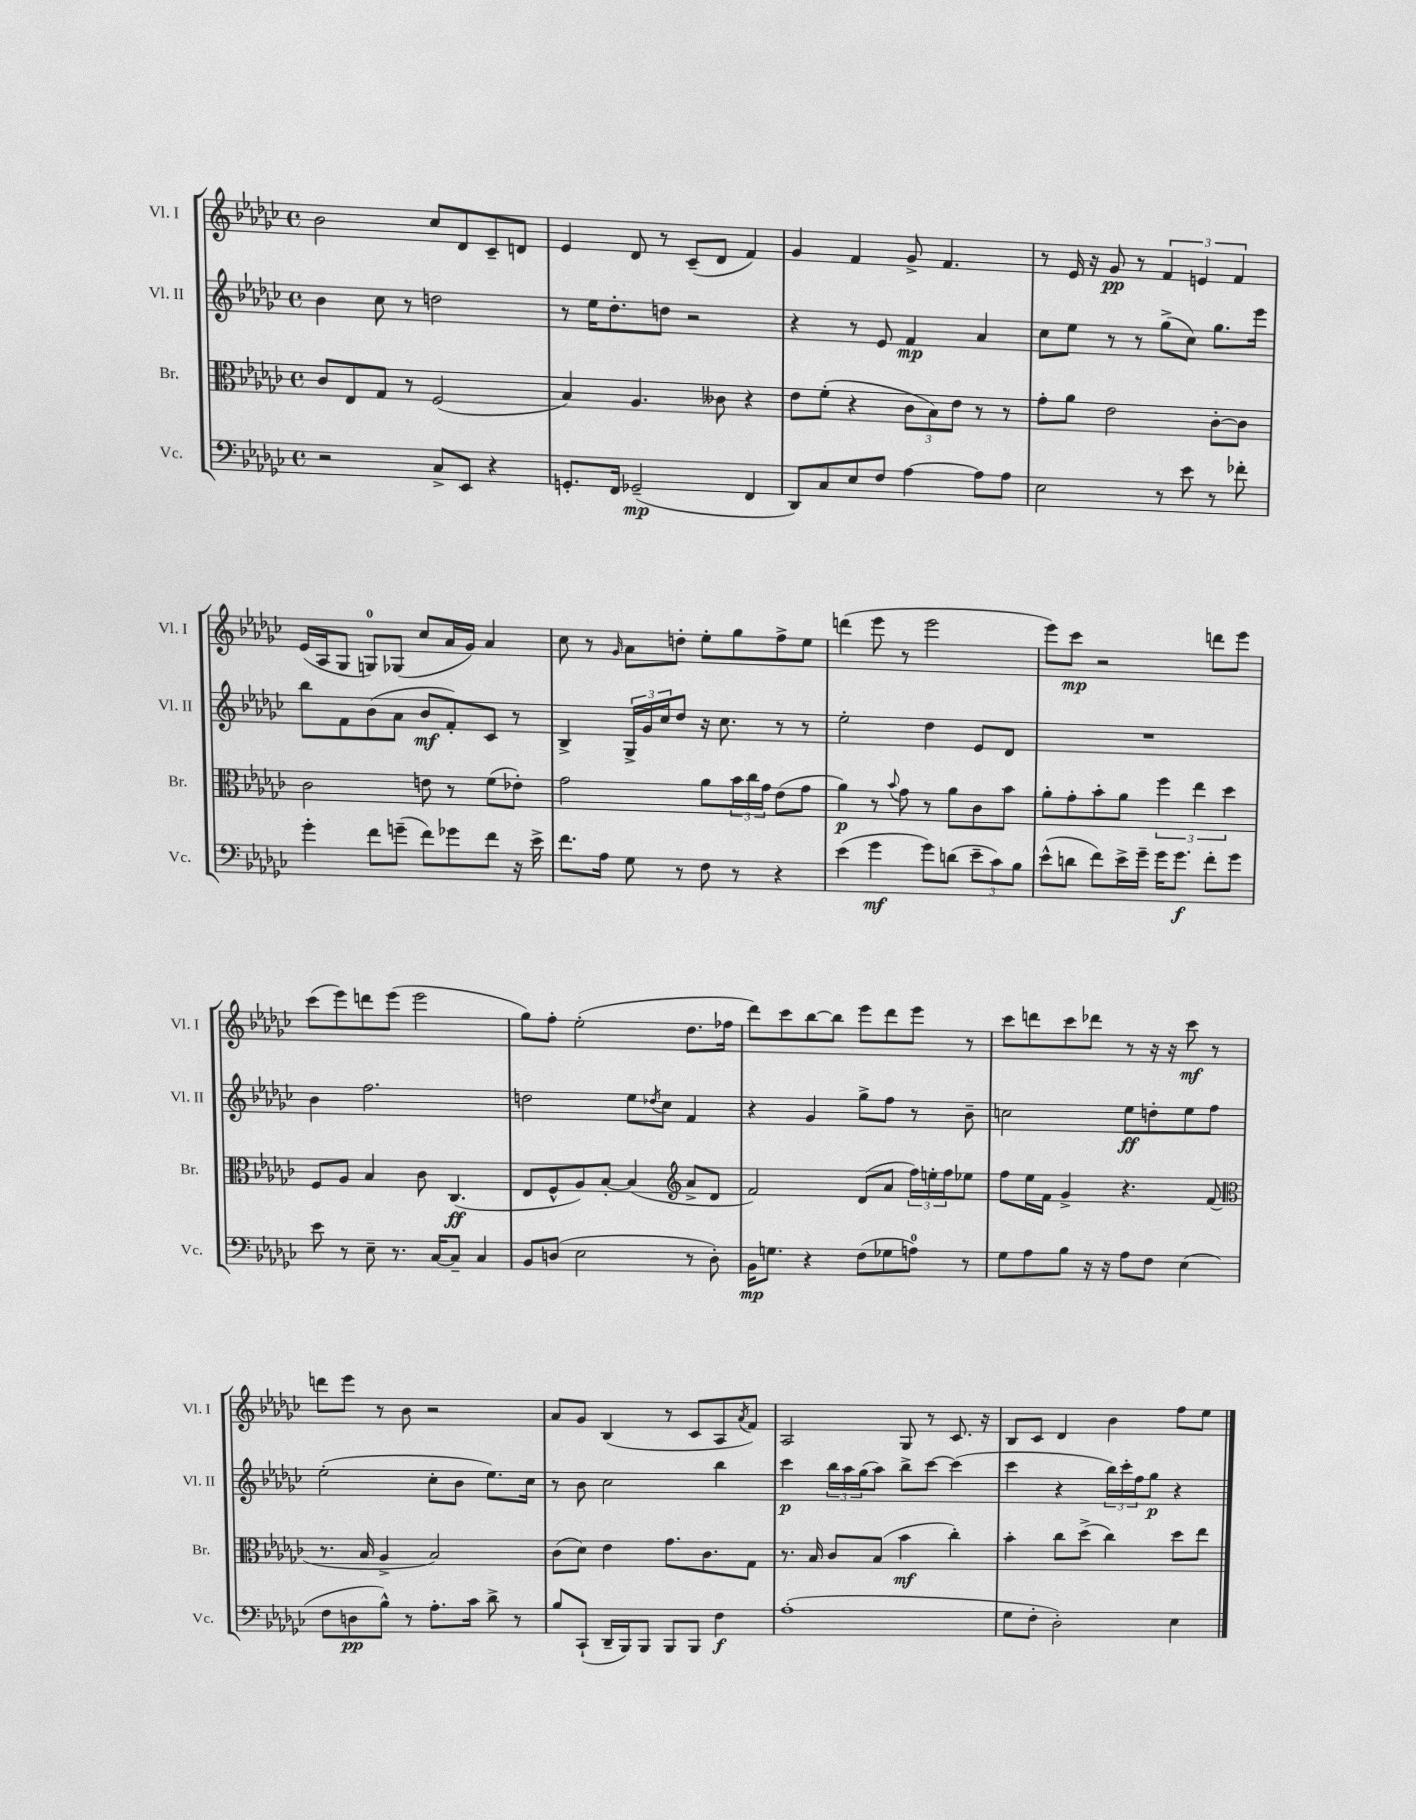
<<
\new StaffGroup <<
\new Staff = "s0" \with { instrumentName = "Vl. I" shortInstrumentName = "Vl. I" } {
    \clef treble \key ges \major \defaultTimeSignature \time 4/4
    bes'2 ces''8 des'8 ces'8-- d'8 |
    ees'4 des'8 r8 ces'8--( des'8 f'4) |
    ges'4 f'4 ges'8-> f'4. |
    r8 ees'16 r16 ges'8\pp r8 \tuplet 3/2 { f'4 e'4 f'4 } |
    ees'16( aes16 ges8 g8-0) ges8( ces''8 aes'16 ges'16) aes'4 |
    ces''8 r8 \grace { ges'16 } aes'8 d''8-. ees''8-. ges''8 f''8-> ees''8 |
    d'''4( ees'''8 r8 ees'''2 |
    ees'''8) ces'''8\mp r2 d'''8 ees'''8 |
    ces'''8( ees'''8) d'''8 ees'''8( ees'''2 |
    ges''8) f''8-. ees''2-.( des''8. fes''16 |
    des'''8) ces'''8 bes''8~ bes''8 ees'''8 des'''8 ees'''8 r8 |
    ces'''8 d'''8 ces'''8 des'''8 r8 r16 r16 ces'''8\mf r8 |
    d'''8 ees'''8 r8 bes'8 r2 |
    aes'8 ges'8 bes4( r8 ces'8 aes8 \acciaccatura { aes'8 } f'8) |
    aes2 ges8 r8 ces'8. r16 |
    bes8 ces'8 des'4 bes'4 f''8 ees''8 \bar "|." |
}
\new Staff = "s1" \with { instrumentName = "Vl. II" shortInstrumentName = "Vl. II" } {
    \clef treble \key ges \major \defaultTimeSignature \time 4/4
    bes'4 ces''8 r8 d''2 |
    r8 ees''16 des''8.-. d''8 r2 |
    r4 r8 ees'8 f'4\mp aes'4 |
    ces''8 ees''8 r8 r8 ges''8->( ces''8) ges''8. ees'''16 |
    bes''8 f'8 bes'8( aes'8 bes'8\mf f'8-.) ces'8 r8 |
    bes4-> \tuplet 3/2 { ges16-> ges'16 ces''16 } des''8 r16 ces''8. r8 r8 |
    ees''2-. des''4 ees'8 des'8 |
    R1 |
    bes'4 f''2. |
    d''2 ees''8 \acciaccatura { des''8 } ces''8 f'4 |
    r4 ges'4 ges''8-> f''8 r8 bes'8-- |
    c''2 ees''8\ff d''8-. ees''8 f''8 |
    ees''2-.( ces''8-. bes'8 ees''8.) ces''16 |
    r8 bes'8 ces''2 bes''4 |
    ces'''4\p \tuplet 3/2 { bes''16 aes''16 ges''16( } aes''8) bes''8-> ces'''8~ ces'''4( |
    ces'''4 r4 \tuplet 3/2 { bes''16) ces'''16-. f''16 } ges''8\p r4 \bar "|." |
}
\new Staff = "s2" \with { instrumentName = "Br." shortInstrumentName = "Br." } {
    \clef alto \key ges \major \defaultTimeSignature \time 4/4
    ces'8 ees8 ges8 r8 f2( |
    bes4) aes4. ceses'8 r4 |
    ees'8 f'8-.( r4 \tuplet 3/2 { ces'8 bes8) ees'8 } r8 r8 |
    ges'8-. aes'8 ees'2 ces'8~-. ces'8 |
    ces'2 e'8 r8 f'8( ees'8-.) |
    ges'2 aes'8 \tuplet 3/2 { bes'16 ces''16 ges'16 } ees'8( ges'8 |
    aes'4\p) r8 \appoggiatura { bes'8 } ges'8 r8 aes'8 ces'8 bes'8 |
    aes'8-. ges'8-. bes'8-. aes'8 \tuplet 3/2 { f''4 ees''4 des''4 } |
    f8 aes8 bes4 ces'8 ces4.\ff( |
    ees8 f8-^ aes8) bes8~-. bes4( \clef treble aes'8-> des'8 |
    f'2) des'8( aes'8 \tuplet 3/2 { f''16) e''16-. f''16 } ees''8 |
    f''8 ees''16 f'16 ges'4-> r4. f'8( |
    \clef alto r8. bes16 aes4-> bes2) |
    ces'8( des'8) ees'4 ges'8. ces'8. ges8 |
    r8. bes16 ces'8 bes8( bes'4\mf ces''4-.) |
    bes'4-. ces''8 des''8->( ces''4) des''8 ees''8 \bar "|." |
}
\new Staff = "s3" \with { instrumentName = "Vc." shortInstrumentName = "Vc." } {
    \clef bass \key ges \major \defaultTimeSignature \time 4/4
    r2 ces8-> ees,8 r4 |
    g,8.-. f,16 ges,2--\mp( f,4 |
    des,8) ces8 ees8 f8 aes4~ aes8 aes8 |
    ees2 r8 ees'8 r8 fes'8-. |
    ges'4-. f'8 g'8--( f'8) ges'8 f'8 r16 ees'16-> |
    f'8. aes16 ges8 r8 f8 r8 r4 |
    ees'4( ges'4\mf ges'8) d'8( \tuplet 3/2 { ees'8-- ces'8) bes8 } |
    ees'8-^( d'8 f'8) ees'16-> ges'16-- ges'16 ges'8.\f f'8-. ges'8 |
    ees'8 r8 ees8-- r8. ces16~ ces8-- ces4 |
    bes,8 d8( ees2 r8 d8-.) |
    bes,16\mp g8. r4 f8( ges8 a8-0) r8 |
    ges8 aes8 bes8 r16 r16 aes8 f8 ees4( |
    f8 d8\pp bes8-^) r8 aes8.-. ces'16 des'8-> r8 |
    bes8 ces,8-!( des,16-- bes,,16) bes,,8 bes,,8 bes,,8 f4\f |
    aes1-.( |
    ges8 f8-. des2-.) ees4 \bar "|." |
}
>>
>>
\layout { \context { \Score \remove "Bar_number_engraver" } }
